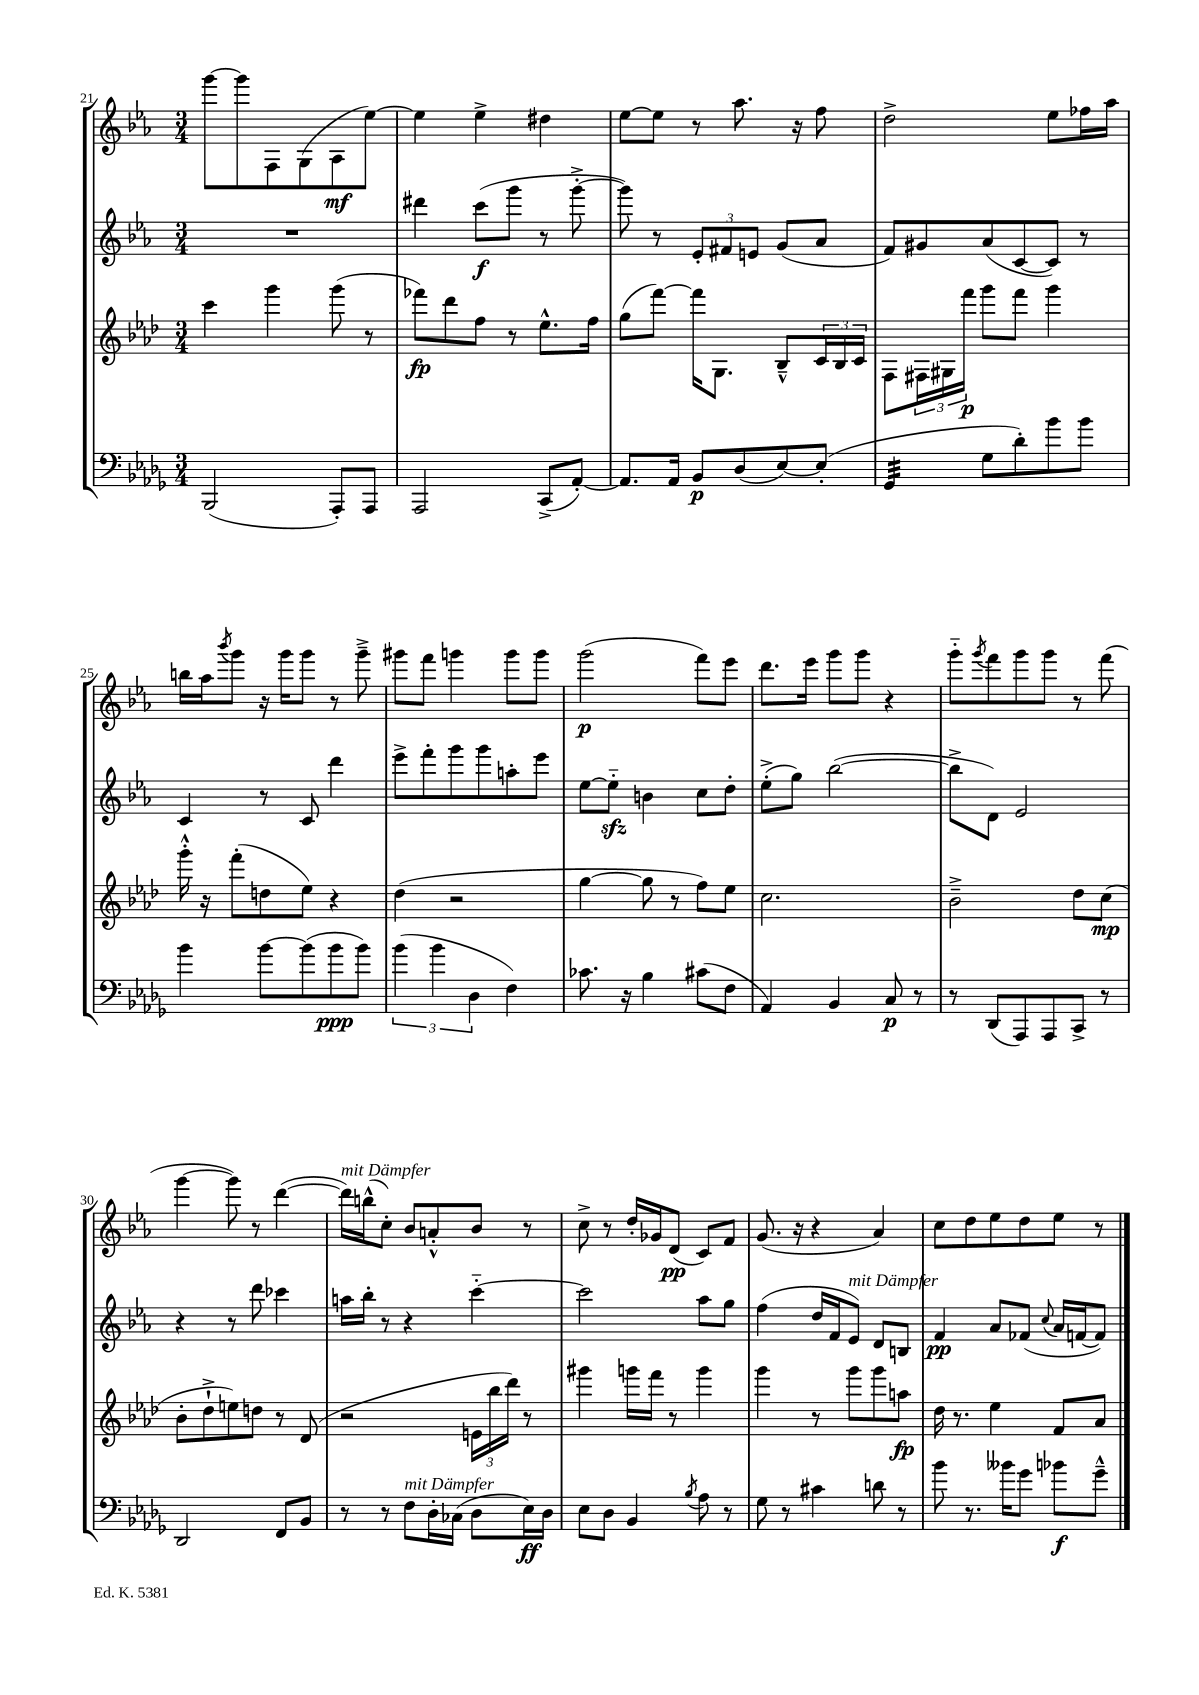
<<
\new StaffGroup <<
\new Staff = "s0" {
    \clef treble \key ees \major \numericTimeSignature \time 3/4
    g'''8~ g'''8 f8 g8( aes8\mf ees''8~) |
    ees''4 ees''4-> dis''4 |
    ees''8~ ees''8 r8 aes''8. r16 f''8 |
    d''2-> ees''8 fes''16 aes''16 |
    b''16 aes''16 \acciaccatura { bes'''8 } g'''8 r16 g'''16 g'''8 r8 g'''8---> |
    gis'''8 f'''8 g'''4 g'''8 g'''8 |
    g'''2\p( f'''8) ees'''8 |
    d'''8. ees'''16 g'''8 g'''8 r4 |
    g'''8-_ \acciaccatura { g'''8 } f'''8 g'''8 g'''8 r8 f'''8( |
    g'''4~ g'''8) r8 d'''4~( |
    d'''16^\markup { \italic "mit Dämpfer" }) b''16-^( c''8-.) bes'8 a'8-.-^ bes'8 r8 |
    c''8-> r8 d''16-. ges'16 d'8\pp( c'8) f'8 |
    g'8.( r16 r4 aes'4) |
    c''8 d''8 ees''8 d''8 ees''8 r8 \bar "|." |
}
\new Staff = "s1" {
    \clef treble \key ees \major \numericTimeSignature \time 3/4
    R2. |
    dis'''4 c'''8\f( g'''8 r8 g'''8~-.-> |
    g'''8) r8 \tuplet 3/2 { ees'8-. fis'8 e'8 } g'8( aes'8 |
    f'8) gis'8 aes'8( c'8~ c'8) r8 |
    c'4 r8 c'8 d'''4 |
    ees'''8-> f'''8-. g'''8 g'''8 a''8-. ees'''8 |
    ees''8~ ees''8-_\sfz b'4 c''8 d''8-. |
    ees''8-.->( g''8) bes''2~( |
    bes''8-> d'8) ees'2 |
    r4 r8 d'''8 ces'''4 |
    a''16 bes''16-. r8 r4 c'''4~-_ |
    c'''2 aes''8 g''8 |
    f''4( d''16 f'16 ees'8^\markup { \italic "mit Dämpfer" }) d'8 b8 |
    f'4\pp aes'8 fes'8( \appoggiatura { c''8 } aes'16 f'16~ f'8) \bar "|." |
}
\new Staff = "s2" {
    \clef treble \key aes \major \numericTimeSignature \time 3/4
    c'''4 g'''4 g'''8( r8 |
    fes'''8\fp) des'''8 f''8 r8 ees''8.-^ f''16 |
    g''8( f'''8~) f'''16 g8. bes8---^ \tuplet 3/2 { c'16 bes16 c'16 } |
    f8 \tuplet 3/2 { fis16 gis16 f'''16\p } g'''8 f'''8 g'''4 |
    g'''16-.-^ r16 f'''8-.( d''8 ees''8) r4 |
    des''4( r2 |
    g''4~ g''8 r8 f''8) ees''8 |
    c''2. |
    bes'2---> des''8 c''8\mp( |
    bes'8-. des''8-!-> e''8) d''8 r8 des'8( |
    r2 \tuplet 3/2 { e'16 bes''16 des'''16) } r8 |
    gis'''4 g'''16 f'''16 r8 g'''4 |
    g'''4 r8 g'''8 g'''8 a''8\fp |
    des''16 r8. ees''4 f'8 aes'8 \bar "|." |
}
\new Staff = "s3" {
    \clef bass \key des \major \numericTimeSignature \time 3/4
    bes,,2( aes,,8-.) aes,,8 |
    aes,,2 c,8->( aes,8~-.) |
    aes,8. aes,16 bes,8\p des8( ees8~) ees8-.( |
    ges,4:32 ges8 des'8-.) bes'8 bes'8 |
    bes'4 bes'8~ bes'8( bes'8\ppp bes'8) |
    \tuplet 3/2 { bes'4( bes'4 des4 } f4) |
    ces'8. r16 bes4 cis'8( f8 |
    aes,4) bes,4 c8\p r8 |
    r8 des,8( aes,,8) aes,,8 c,8-> r8 |
    des,2 f,8 bes,8 |
    r8 r8 f8^\markup { \italic "mit Dämpfer" } des16-. ces16( des8 ees16\ff) des16 |
    ees8 des8 bes,4 \acciaccatura { bes8 } aes8 r8 |
    ges8 r8 cis'4 d'8 r8 |
    bes'8 r8. beses'16 ges'8 bes'8\f ges'8---^ \bar "|." |
}
>>
>>
\layout { \context { \Score currentBarNumber = #21 } }
